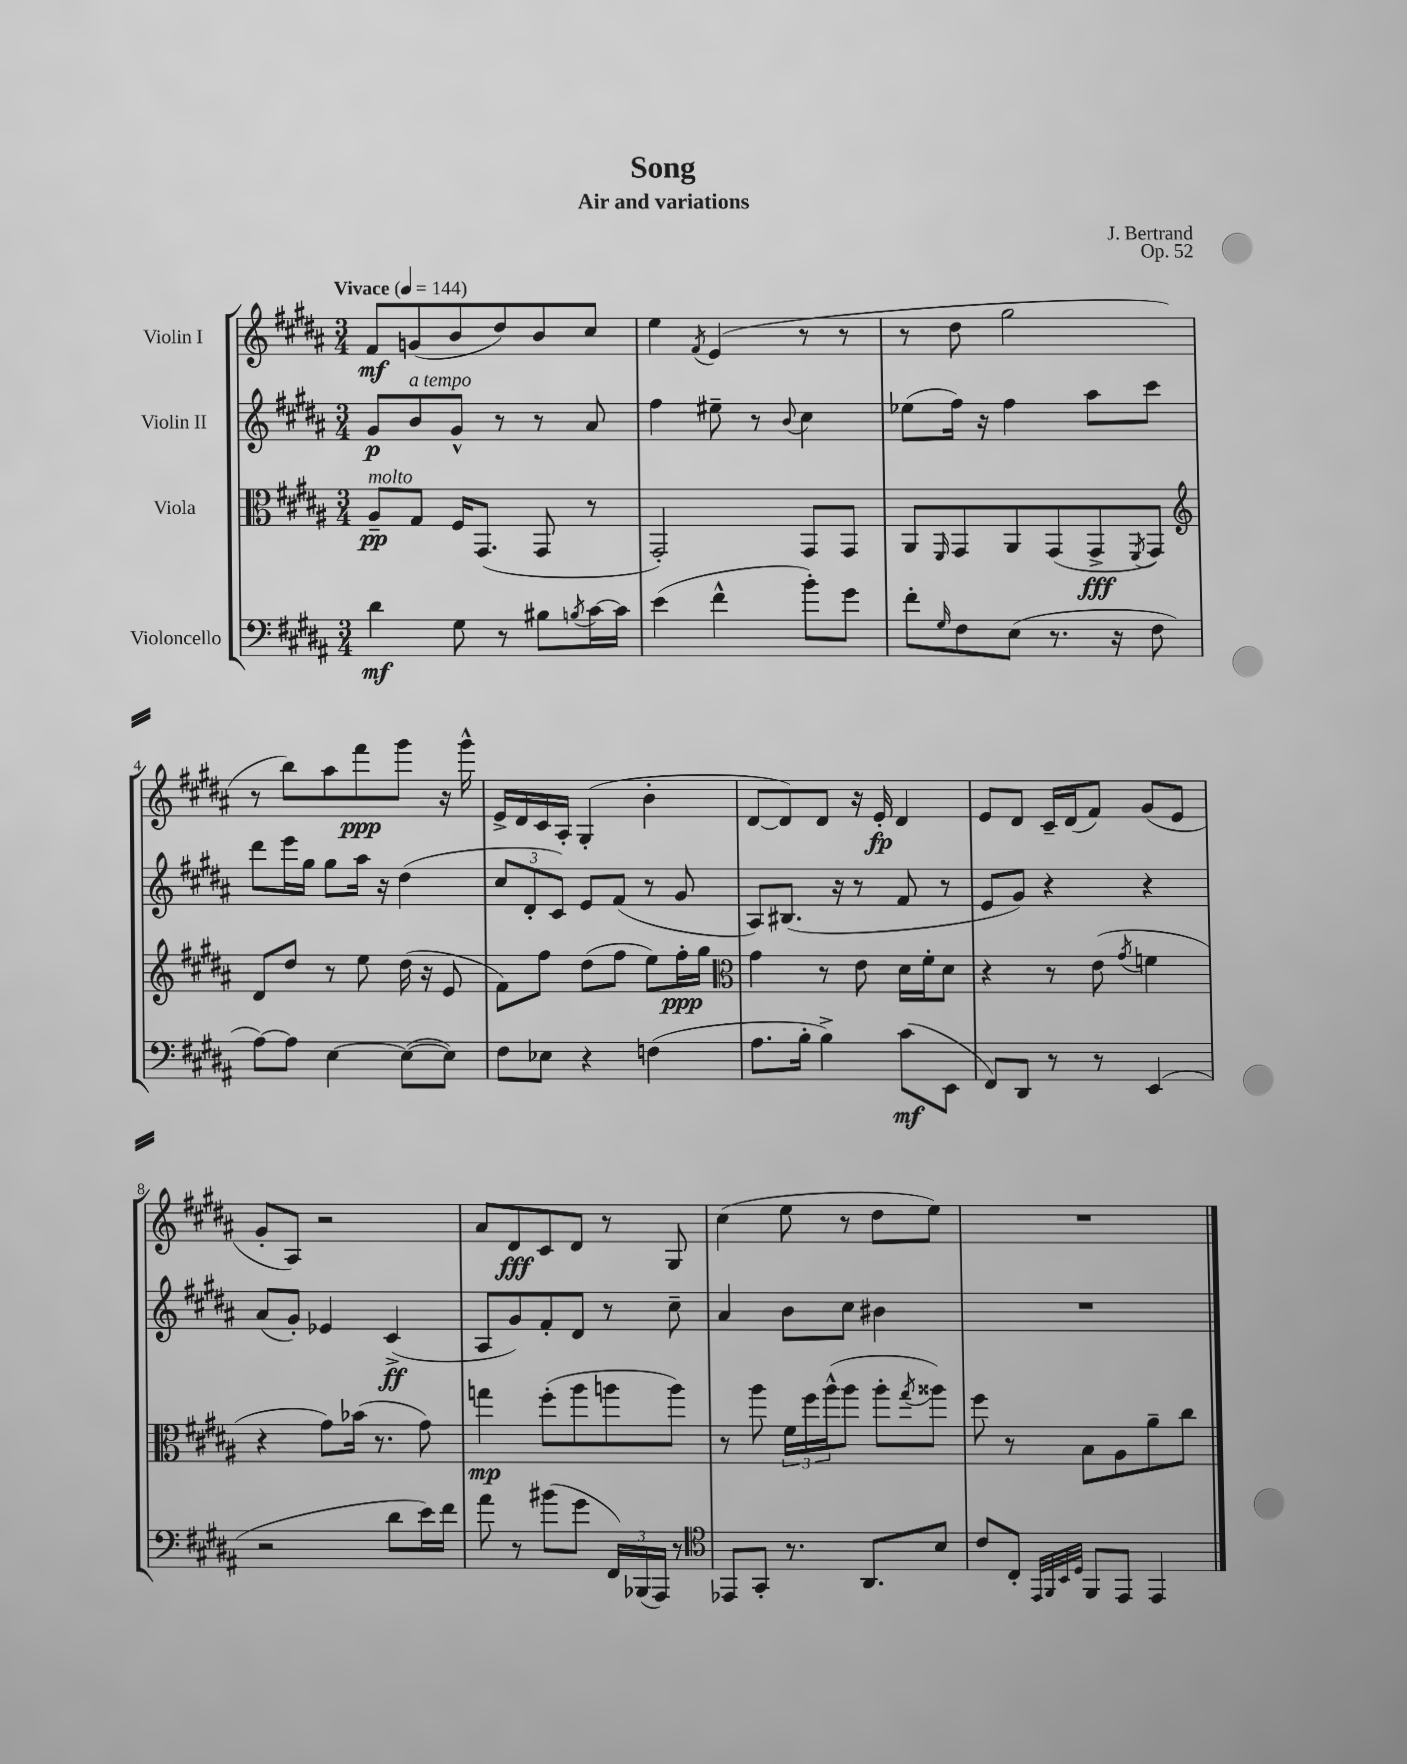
\header { title = "Song" composer = "J. Bertrand" subtitle = "Air and variations" opus = "Op. 52" }
<<
\new StaffGroup <<
\new Staff = "s0" \with { instrumentName = "Violin I" } {
    \clef treble \key b \major \numericTimeSignature \time 3/4 \tempo "Vivace" 4 = 144
    fis'8\mf g'8( b'8 dis''8) b'8 cis''8 |
    e''4 \acciaccatura { fis'8 } e'4( r8 r8 |
    r8 dis''8 gis''2 |
    r8 b''8) ais''8 fis'''8\ppp gis'''8 r16 gis'''16-^ |
    e'16-> dis'16 cis'16 ais16-. gis4-.( b'4-. |
    dis'8~ dis'8) dis'8 r16 e'16-.\fp dis'4 |
    e'8 dis'8 cis'16-- dis'16( fis'8) gis'8( e'8 |
    gis'8-. ais8) r2 |
    ais'8 dis'8\fff cis'8 dis'8 r8 gis8 |
    cis''4( e''8 r8 dis''8 e''8) |
    R2. \bar "|." |
}
\new Staff = "s1" \with { instrumentName = "Violin II" } {
    \clef treble \key b \major \numericTimeSignature \time 3/4
    gis'8\p b'8^\markup { \italic "a tempo" } gis'8-^ r8 r8 ais'8 |
    fis''4 eis''8-- r8 \appoggiatura { b'8 } cis''4 |
    ees''8( fis''16) r16 fis''4 ais''8 cis'''8 |
    dis'''8 e'''16 gis''16 gis''8 ais''16 r16 dis''4( |
    \tuplet 3/2 { cis''8 dis'8-. cis'8) } e'8 fis'8( r8 gis'8 |
    ais8) bis8.( r16 r8 fis'8 r8 |
    e'8 gis'8) r4 r4 |
    ais'8( gis'8-.) ees'4 cis'4->\ff( |
    ais8 gis'8) fis'8-. dis'8 r8 cis''8-- |
    ais'4 b'8 cis''8 bis'4 |
    R2. \bar "|." |
}
\new Staff = "s2" \with { instrumentName = "Viola" } {
    \clef alto \key b \major \numericTimeSignature \time 3/4
    ais8--\pp^\markup { \italic "molto" } gis8 fis16 gis,8.( gis,8 r8 |
    gis,2-.) gis,8 gis,8 |
    ais,8 \grace { fis,16 } gis,8 ais,8 gis,8( gis,8->\fff \acciaccatura { fis,8 } gis,8) |
    \clef treble dis'8 dis''8 r8 e''8 dis''16( r16 e'8 |
    fis'8) fis''8 dis''8( fis''8 e''8) fis''16-.\ppp gis''16 |
    \clef alto gis'4 r8 e'8 dis'16 fis'16-. dis'8 |
    r4 r8 e'8( \acciaccatura { gis'8 } f'4 |
    r4 gis'8) bes'16( r8. gis'8) |
    g''4\mp fis''8-.( ais''8 a''8 a''8) |
    r8 ais''8 \tuplet 3/2 { fis'16 fis''16 ais''16-^( } ais''8 ais''8-. \acciaccatura { gis''8 } aisis''8) |
    fis''8 r8 b8 ais8 ais'8-- cis''8 \bar "|." |
}
\new Staff = "s3" \with { instrumentName = "Violoncello" } {
    \clef bass \key b \major \numericTimeSignature \time 3/4
    dis'4\mf gis8 r8 bis8 \acciaccatura { b8 } cis'16~ cis'16 |
    e'4( fis'4-^ b'8-.) gis'8 |
    fis'8-. \grace { gis16 } fis8 e8( r8. r16 fis8 |
    ais8~) ais8 e4~ e8~( e8) |
    fis8 ees8 r4 f4( |
    ais8. b16-. b4->) cis'8\mf( e,8 |
    fis,8) dis,8 r8 r8 e,4( |
    r2 dis'8 e'16) fis'16 |
    ais'8 r8 bis'8( gis'8 \tuplet 3/2 { fis,16) bes,,16( ais,,16) } r8 |
    \clef tenor ees,8 gis,8-. r8. ais,8. b8 |
    cis'8 cis8-. \grace { e,32 fis,32 b,32 dis32 } fis,8 e,8 e,4 \bar "|." |
}
>>
>>
